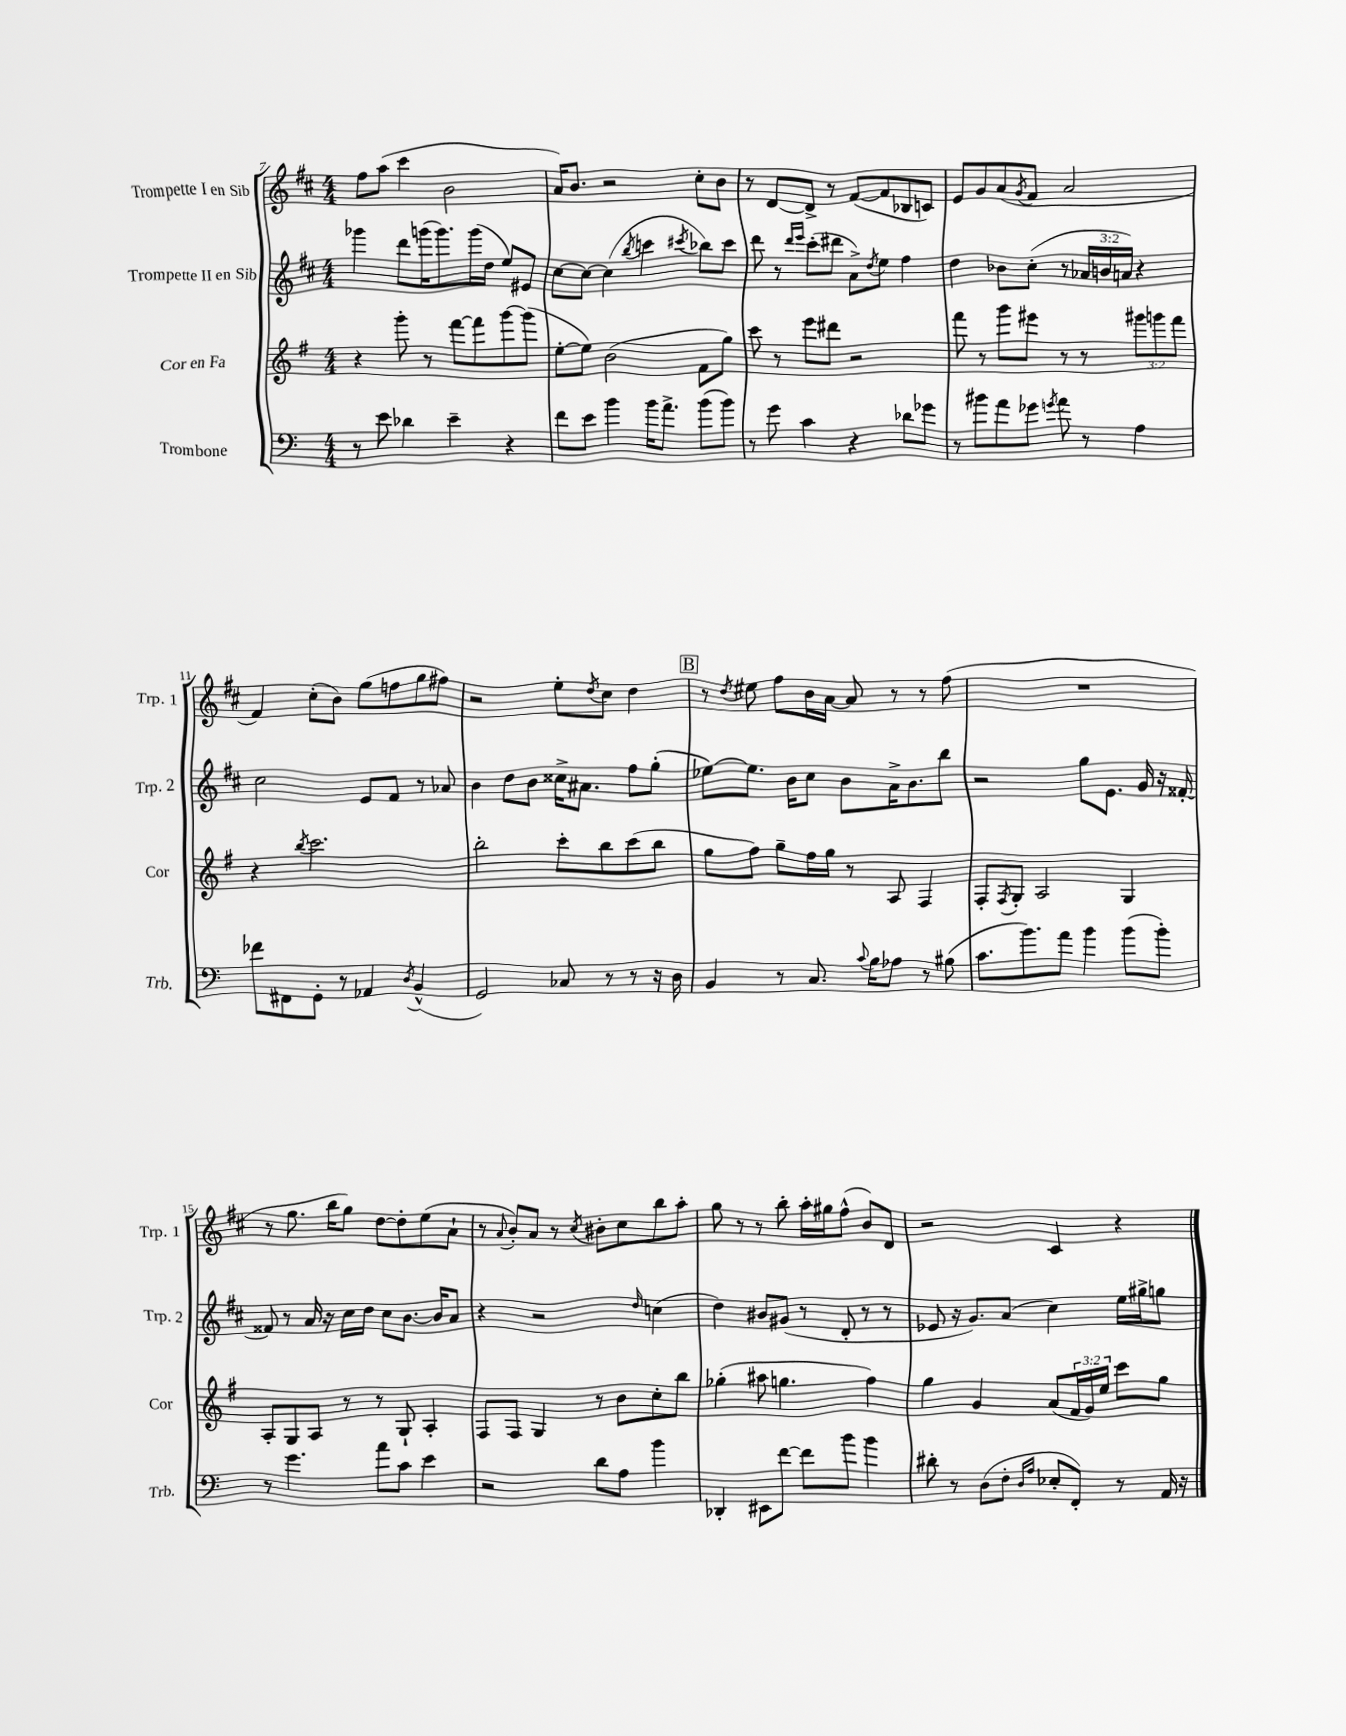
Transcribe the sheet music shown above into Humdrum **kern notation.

**kern	**kern	**kern	**kern
*staff4	*staff3	*staff2	*staff1
*clefF4	*clefG2	*clefG2	*clefG2
*k[]	*k[f#]	*k[f#c#]	*k[f#c#]
*M4/4	*M4/4	*M4/4	*M4/4
8r	4r	4ggg-	8ff#
8e	.	.	(8aa
4d-	8ggg'	8ddd	4ccc#
.	8r	(16ggg	.
.	.	8.ggg)	.
4e~	[8fff#	.	2b
.	8fff#]	(16ggg	.
.	.	16dd	.
4r	[8ggg	8ee)	.
.	(8ggg]	8e#	.
=	=	=	=
8f	[8ee'	[8cc#	16a)
.	.	.	8.b
8e	8ee])	8cc#_	.
4b	(2b	(4cc#]	2r
.	.	8qbb	.
16b	.	4ccc	.
8.a^	.	.	.
.	.	8qccc#	.
(8b	8f#	8bb-)	8cc#'
8b)	8gg)	8ccc#	8b
=	=	=	=
8r	8ccc	8ddd	8r
8g	8r	8r	[8d
.	.	16qqddd	.
.	.	16qqeee	.
4c	8eee	(8ccc#'	8d^]
.	8ddd#	8ddd#	8r
4r	2r	8a^)	([8f#
.	.	8qdd	.
.	.	8ee	8f#]
8d-	.	4ff#	8B-
8g-	.	.	8c)
=	=	=	=
8r	8fff#	4dd	8e
8b#	8r	.	8g
8a	8ggg	8b-	(8a
.	.	.	8qg
8g-	8eee#	(8cc#'	8f#
8qg	.	.	.
8a	8r	8r	2a
8r	8r	24a-	.
.	.	24b	.
.	.	24a)	.
4A	12ggg#	4r	.
.	12ggg	.	.
.	12fff#	.	.
=	=	=	=
8f-	4r	2cc#	4f#)
8FF#	.	.	.
.	8qbb	.	.
8GG'	2.ccc	.	(8cc#'
8r	.	.	8b)
4AA-	.	8e	(8gg
.	.	8f#	8ff
8qD	.	.	.
(4BB^^	.	8r	8gg
.	.	8a-	8ff#)
=	=	=	=
2GG)	2bb'	4b	2r
.	.	8dd	.
.	.	8b	.
8C-	8ccc'	16cc##^	8ee'
.	.	8.a#	.
.	.	.	8qdd
8r	8bb	.	8cc#
8r	(8ccc	8ff#	4dd
16r	8bb	(8gg'	.
16D	.	.	.
=	=	=	=
4BB	8gg	[8ee-)	8r
.	.	.	8qdd
.	8ff#)	8.ee-]	8ee#
8r	8gg~	.	8ff#
.	.	16b	.
8.C	16ff#	8cc#	16b
.	16gg	.	[16a
.	8r	8b	8a]
8qqc	.	.	.
16B	.	.	.
8A-	8A	16a^	8r
.	.	8.b	.
8r	4F#	.	8r
(8B#	.	8bb	(8ff#
=	=	=	=
8.c	8F#'	2r	1r
.	8qF#	.	.
.	8G'	.	.
8.b)	.	.	.
.	2A	.	.
8a	.	.	.
4b	.	8gg	.
.	.	8.e	.
(8b	4G	.	.
.	.	16g	.
8b')	.	16r	.
.	.	[16f##'	.
=	=	=	=
8r	8A'	8f##]	8r
4.g	8G	8r	8.gg
.	8A	16a	.
.	.	16r	16bb
.	8r	16cc#	8gg)
.	.	16dd	.
8a	8r	8cc#	[8dd
8c	8G`	[8.b	8dd']
4e	4A'	.	(8ee
.	.	16b]	.
.	.	8a	8a`
=	=	=	=
2r	8F#	4r	8r
.	.	.	8qqa
.	8F#	.	8b')
.	4G	2r	8a
.	.	.	8r
.	.	.	8qcc#
8d	8r	.	8b#'
8A	8b	.	8cc#
.	.	16qqdd	.
4b	8cc'	(4cc	8bb
.	8bb	.	8aa'
=	=	=	=
4DD-'	(4gg-'	4dd)	8gg
.	.	.	8r
8EE#	8aa#	8b#	8r
[8f	4.gg	(8g#	8bb'
8f]	.	8r	16aa'
.	.	.	16gg#
8b	.	8d'	(8ff#^^
4b	4ff#)	8r	8b)
.	.	8r	8d
=	=	=	=
8d#'	4gg	8e-	2r
8r	.	16r	.
.	.	8.g)	.
(8D	4g	.	.
8F'	.	(8a	.
16qqD	.	.	.
16qqA	.	.	.
8E-'	(8a	4cc#)	4c#
8FF')	24f#	.	.
.	24g)	.	.
.	24ee	.	.
8r	8ccc	16ee	4r
.	.	16gg#^	.
16AA	8gg	8gg	.
16r	.	.	.
==	==	==	==
*-	*-	*-	*-
